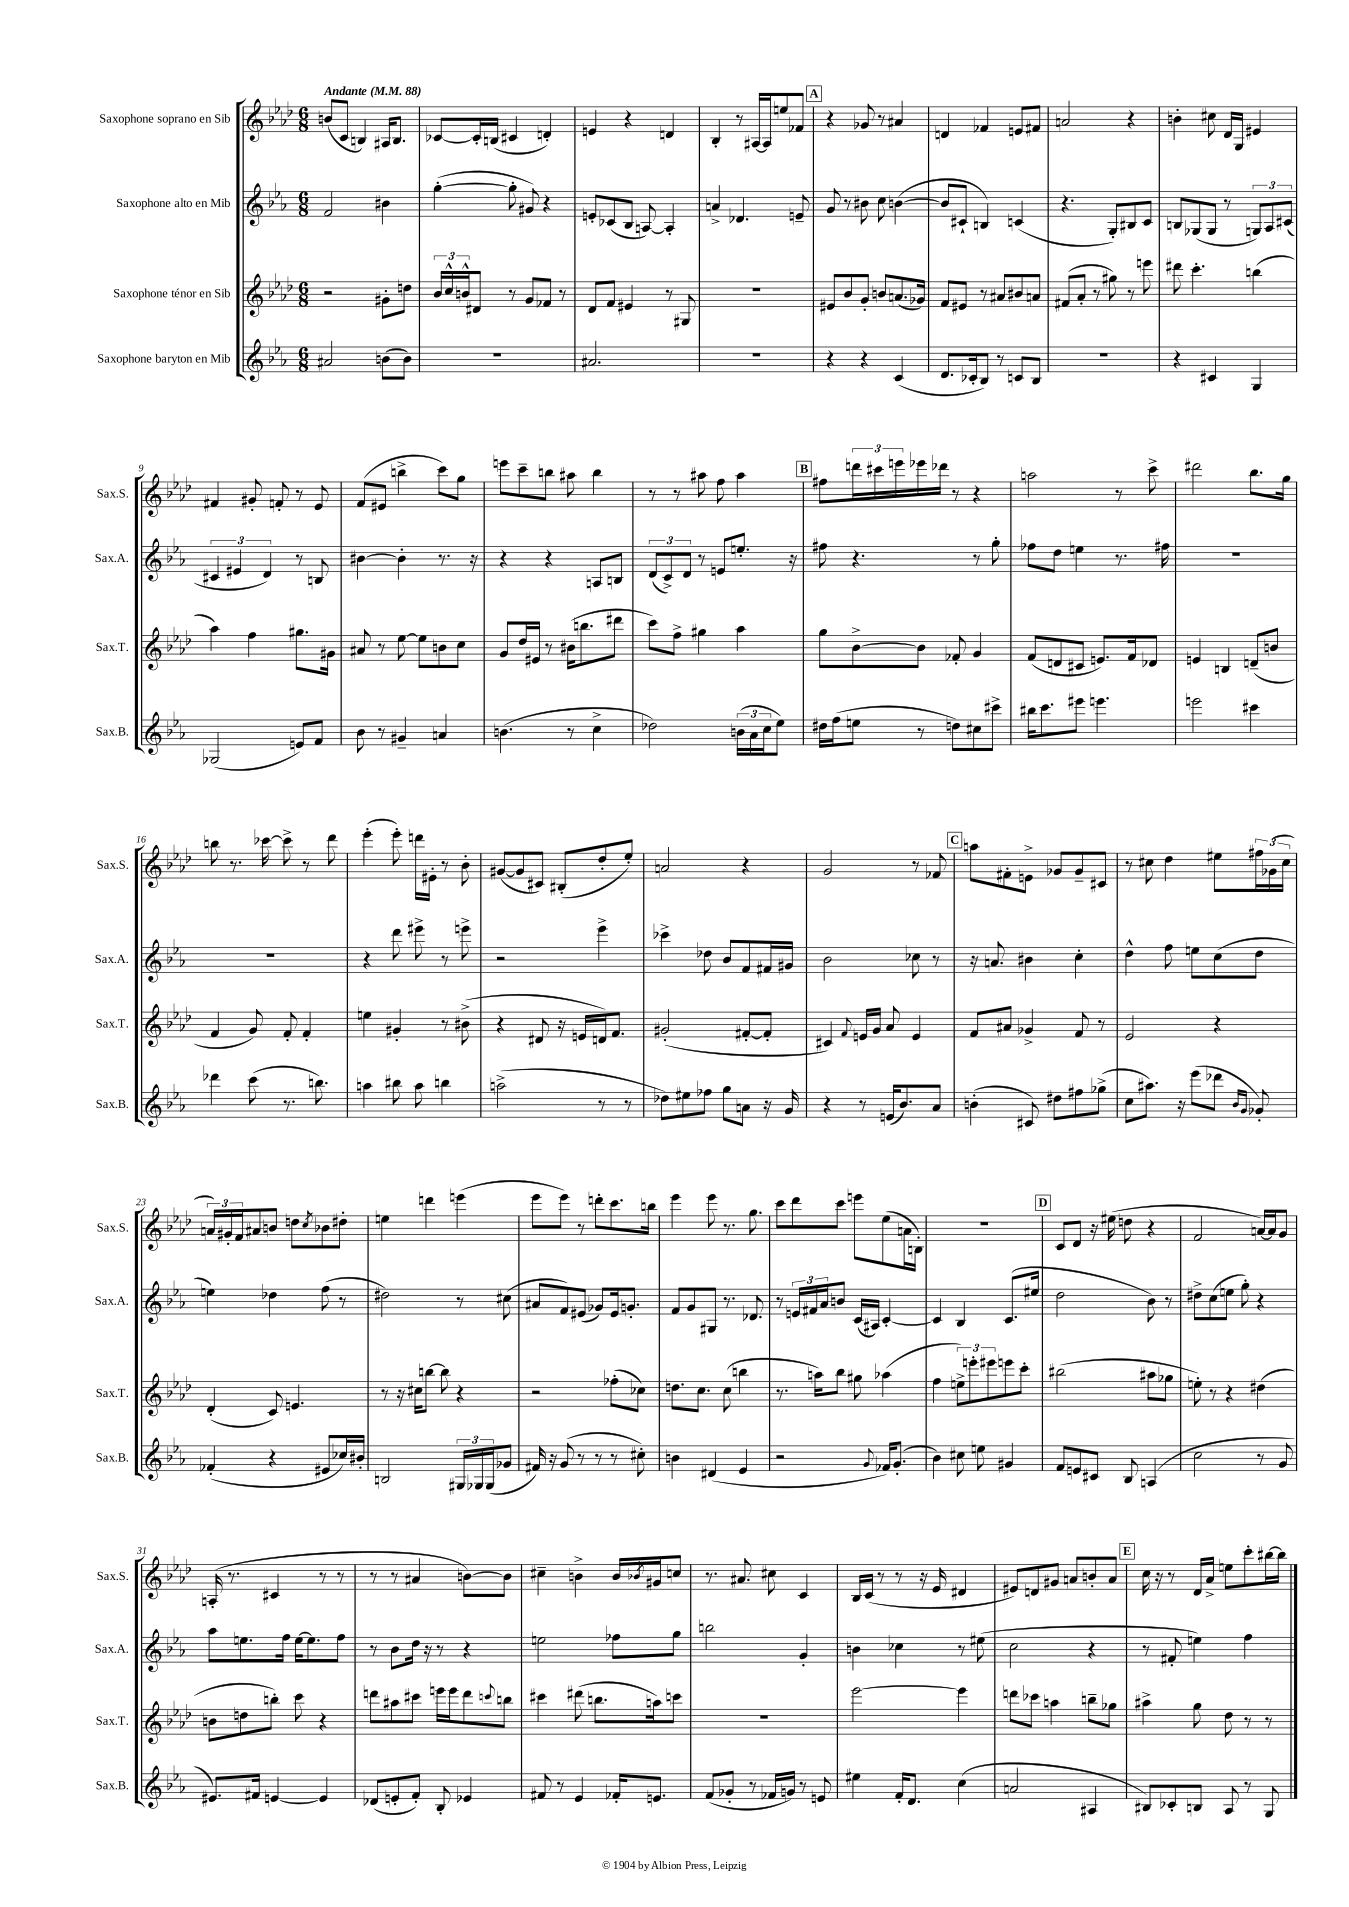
<<
\new StaffGroup <<
\new Staff = "s0" \with { instrumentName = "Saxophone soprano en Sib" shortInstrumentName = "Sax.S." } {
    \clef treble \key aes \major \numericTimeSignature \time 6/8 \tempo "Andante" 4 = 88
    b'8( c'8 b4) ais16 b8. |
    ces'8~ ces'16-. b16( cis'4 d'4-.) |
    e'4 r4 d'4 |
    bes4-. r8 ais16~ ais16 e''8 fes'8 |
    \mark \markup { \box "A" } r4 ges'8 r8 ais'4 |
    d'4 fes'4 e'8 fis'8 |
    a'2 r4 |
    b'4-. cis''8 des'16 g16 eis'4 |
    fis'4 gis'8-. f'8-. r8 ees'8 |
    f'8( eis'8 b''4-> c'''8) g''8 |
    e'''8 c'''8-- b''8 ais''8 b''4 |
    r8 r8 ais''8 f''8 ais''4 |
    \mark \markup { \box "B" } fis''8 \tuplet 3/2 { d'''16 cis'''16 e'''16 } ees'''16 des'''16 r8 r4 |
    a''2 r8 c'''8-> |
    dis'''2 bes''8. g''16 |
    b''8 r8. ces'''16~ ces'''8-> r8 des'''8 |
    ees'''4-.( ees'''8-.) d'''16 eis'16-. r8 bes'8-. |
    gis'8~( gis'8 cis'8) bis8-.( des''8-. ees''8-.) |
    a'2 r4 |
    g'2 r8 fes'8 |
    \mark \markup { \box "C" } a''8 fis'8-. e'8-> ges'8 ges'8-- cis'8 |
    r8 cis''8 des''4 eis''8 \tuplet 3/2 { fis''16 ges'16( cis''16 } |
    \tuplet 3/2 { a'16) gis'16-. f'16 } ais'8 b'8 d''8 \acciaccatura { c''8 } bes'8 dis''8-. |
    e''4 d'''4 e'''4( |
    ees'''8 ees'''8) r8 d'''8-. c'''8. b''16 |
    ees'''4 ees'''8 r8. g''8. |
    c'''8 des'''8 c'''8 e'''8 ees''8( a'16 b16-.) |
    R2. |
    \mark \markup { \box "D" } c'8 des'8 r16 eis''16( d''8 r4 |
    f'2 a'16~) a'16 g'8 |
    a16-.( r8. cis'4 r8 r8 |
    r8 r8 ais'4 b'8~) b'8 |
    cis''4-- b'4-> b'16 \acciaccatura { bes'8 } gis'16 c''8 |
    r8. ais'8. cis''8 c'4 |
    bes16 c'16( r8 r8 r16 ees'16 dis'4 |
    eis'8) d'8 gis'8 a'8 b'8-. a'8 |
    \mark \markup { \box "E" } c''16 r16 r8 des'16 aes'16-> e''8 c'''8-. bis''16~ bis''16 \bar "|." |
}
\new Staff = "s1" \with { instrumentName = "Saxophone alto en Mib" shortInstrumentName = "Sax.A." } {
    \clef treble \key ees \major \numericTimeSignature \time 6/8
    f'2 bis'4 |
    g''4~-.( g''8-. gis'8) r4 |
    e'8-. ces'8( bes8 a8~) a4-. |
    a'4-> des'4. e'8-- |
    \mark \markup { \box "A" } g'8 r8 bis'8 c''8 b'4~( |
    b'8 cis'8-! b4) c'4( |
    r4. g8-.) bis8 c'8 |
    b8 ges8( ges8 r8 \tuplet 3/2 { g8) aes8 cis'8( } |
    \tuplet 3/2 { cis'4 eis'4 d'4) } r8 b8 |
    bis'4~ bis'4-. r8. r16 |
    r4 r4 a8 b8 |
    \tuplet 3/2 { d'8( c'8->) d'8 } r8 e'8 e''8.-. r16 |
    \mark \markup { \box "B" } fis''8 r4. r8 g''8-. |
    fes''8 d''8 e''4 r8. fis''16 |
    R2. |
    R2. |
    r4 d'''8 eis'''8-> r8 e'''8-> |
    r2 ees'''4-> |
    ces'''4-> des''8 bes'8 f'8 fis'16 gis'16 |
    bes'2 ces''8 r8 |
    \mark \markup { \box "C" } r16 a'8. bis'4 c''4-. |
    d''4-^ f''8 e''8 c''8( d''8 |
    e''4) des''4 f''8( r8 |
    dis''2) r8 cis''8( |
    ais'8 f'8) eis'8( ges'8) eis'16 g'8.-. |
    f'8 g'8 gis8 r8. des'8. |
    r8 \tuplet 3/2 { e'16 fis'16 aes'16 } b'8 c'16( ais16) c'4~-. |
    c'4 bes4 c'8.( eis''16 |
    \mark \markup { \box "D" } d''2 bes'8) r8 |
    dis''8-> c''8( e''8 g''8-.) r4 |
    aes''8 e''8. f''16 e''16~ e''8. f''8 |
    r8 bes'8 d''16 r16 r8 r4 |
    e''2 fes''8 g''8 |
    b''2 g'4-. |
    b'4 ces''4 r8 eis''8( |
    c''2 r4 |
    \mark \markup { \box "E" } r8 fis'8-. e''4) f''4 \bar "|." |
}
\new Staff = "s2" \with { instrumentName = "Saxophone ténor en Sib" shortInstrumentName = "Sax.T." } {
    \clef treble \key aes \major \numericTimeSignature \time 6/8
    r2 gis'8-. d''8 |
    \tuplet 3/2 { bes'16 c''16-^ b'16-^ } dis'8 r8 g'8 fes'8 r8 |
    des'8 f'8 eis'4 r8 gis8 |
    R2. |
    \mark \markup { \box "A" } eis'8 bes'8 g'8-. b'8 a'8.( ges'16) |
    f'8 eis'8 r8 ais'8 bis'8 a'8 |
    fis'8( aes'8-. r8 gis''8) r8 e'''8 |
    dis'''8 c'''4.-. b''4( |
    aes''4) f''4 gis''8. gis'16 |
    ais'8 r8 ees''8~ ees''8 b'8 c''8 |
    g'8 des''16 eis'16 r8 bis'16( b''8. dis'''8 |
    c'''8) f''8-> gis''4 aes''4 |
    \mark \markup { \box "B" } g''8 bes'8~-> bes'8 fes'8-. g'4 |
    f'8( d'8 cis'8 e'8.) f'16 des'8 |
    e'4 b4 d'8--( b'8 |
    f'4 g'8) f'8-. f'4-. |
    e''4 gis'4-. r8 bis'8->( |
    r4 dis'8 r16 e'16 d'16) f'8. |
    gis'2-.( fis'8~-. fis'8-. |
    cis'4) \appoggiatura { f'8 } e'16 g'16 aes'8 e'4 |
    \mark \markup { \box "C" } f'8 ais'8 ges'4-> f'8 r8 |
    ees'2 r4 |
    des'4-.( c'8) e'4. |
    r8 r16 cis''16 b''8~ b''8 r4 |
    r2 fes''8-.( ces''8) |
    d''8. c''8. c''8( b''4 |
    r8. a''16) bes''8 gis''8 aes''4( |
    f''4 \tuplet 3/2 { e''8->) e'''8-. eis'''8 } e'''8 c'''8-. |
    \mark \markup { \box "D" } bis''2( ais''8 ges''8 |
    e''8-.) r8 r4 dis''4( |
    b'8 d''8 b''8-.) c'''8 r4 |
    d'''8 ais''8 cis'''8 e'''16 e'''16 d'''8 \appoggiatura { c'''8 } b''8 |
    cis'''4 dis'''8( b''8. a''16) c'''8 |
    R2. |
    ees'''2~ ees'''4 |
    d'''8 ces'''8 a''4 b''8-- ges''8 |
    \mark \markup { \box "E" } ais''4-> g''8 des''8 r8 r8 \bar "|." |
}
\new Staff = "s3" \with { instrumentName = "Saxophone baryton en Mib" shortInstrumentName = "Sax.B." } {
    \clef treble \key ees \major \numericTimeSignature \time 6/8
    ais'2 b'8( b'8) |
    R2. |
    ais'2. |
    R2. |
    \mark \markup { \box "A" } r4 r4 c'4( |
    d'8. ces'16-. bes8) r8 c'8 bes8 |
    R2. |
    r4 cis'4 g4 |
    ges2( e'8) f'8 |
    bes'8 r8 gis'4-- a'4 |
    b'4.( r8 c''4-> |
    des''2) \tuplet 3/2 { b'16( aes'16 c''16 } ees''8) |
    \mark \markup { \box "B" } dis''16 f''16( e''8 r8 d''8) cis''8 cis'''8-> |
    bis''16 c'''8. eis'''8 e'''4. |
    e'''2 cis'''4 |
    des'''4 c'''8( r8. b''8.) |
    a''4 bis''8 a''8 b''4 |
    a''2->( r8 r8 |
    des''8) eis''8 fes''8 g''8 a'8 r16 g'16 |
    r4 r8 e'16( bes'8.) aes'8 |
    \mark \markup { \box "C" } b'4-.( cis'8) dis''8 fis''8 ges''8->( |
    c''8 ais''8.) r16 ees'''8( des'''8 \grace { bes'16 g'16 } ges'8-.) |
    fes'4-.( r4 eis'8 ces''16) bis'16-. |
    b2 \tuplet 3/2 { gis16 ges16 ges16( } ges'8 |
    fis'16) r16 g'8( r8 r8 r8 cis''8-.) |
    b'4 dis'4( ees'4 |
    r2 \appoggiatura { g'8 } fes'16) g'8.-.( |
    bes'4) cis''8 e''8 gis'4 |
    \mark \markup { \box "D" } f'8 e'8 cis'8 bes8 a4( |
    c''2 r8 g'8 |
    eis'8.) fis'16 e'4~ e'4 |
    des'8( e'8-. f'8-.) bes8-. ees'4 |
    fis'8 r8 ees'4 fes'16-. e'8. |
    f'8( ges'8-. r8 fes'16 g'16) r8 e'8 |
    eis''4 f'16-. d'8. c''4( |
    a'2 ais4 |
    \mark \markup { \box "E" } bis8) ces'8-. b8 aes8 r8 g8 \bar "|." |
}
>>
>>
